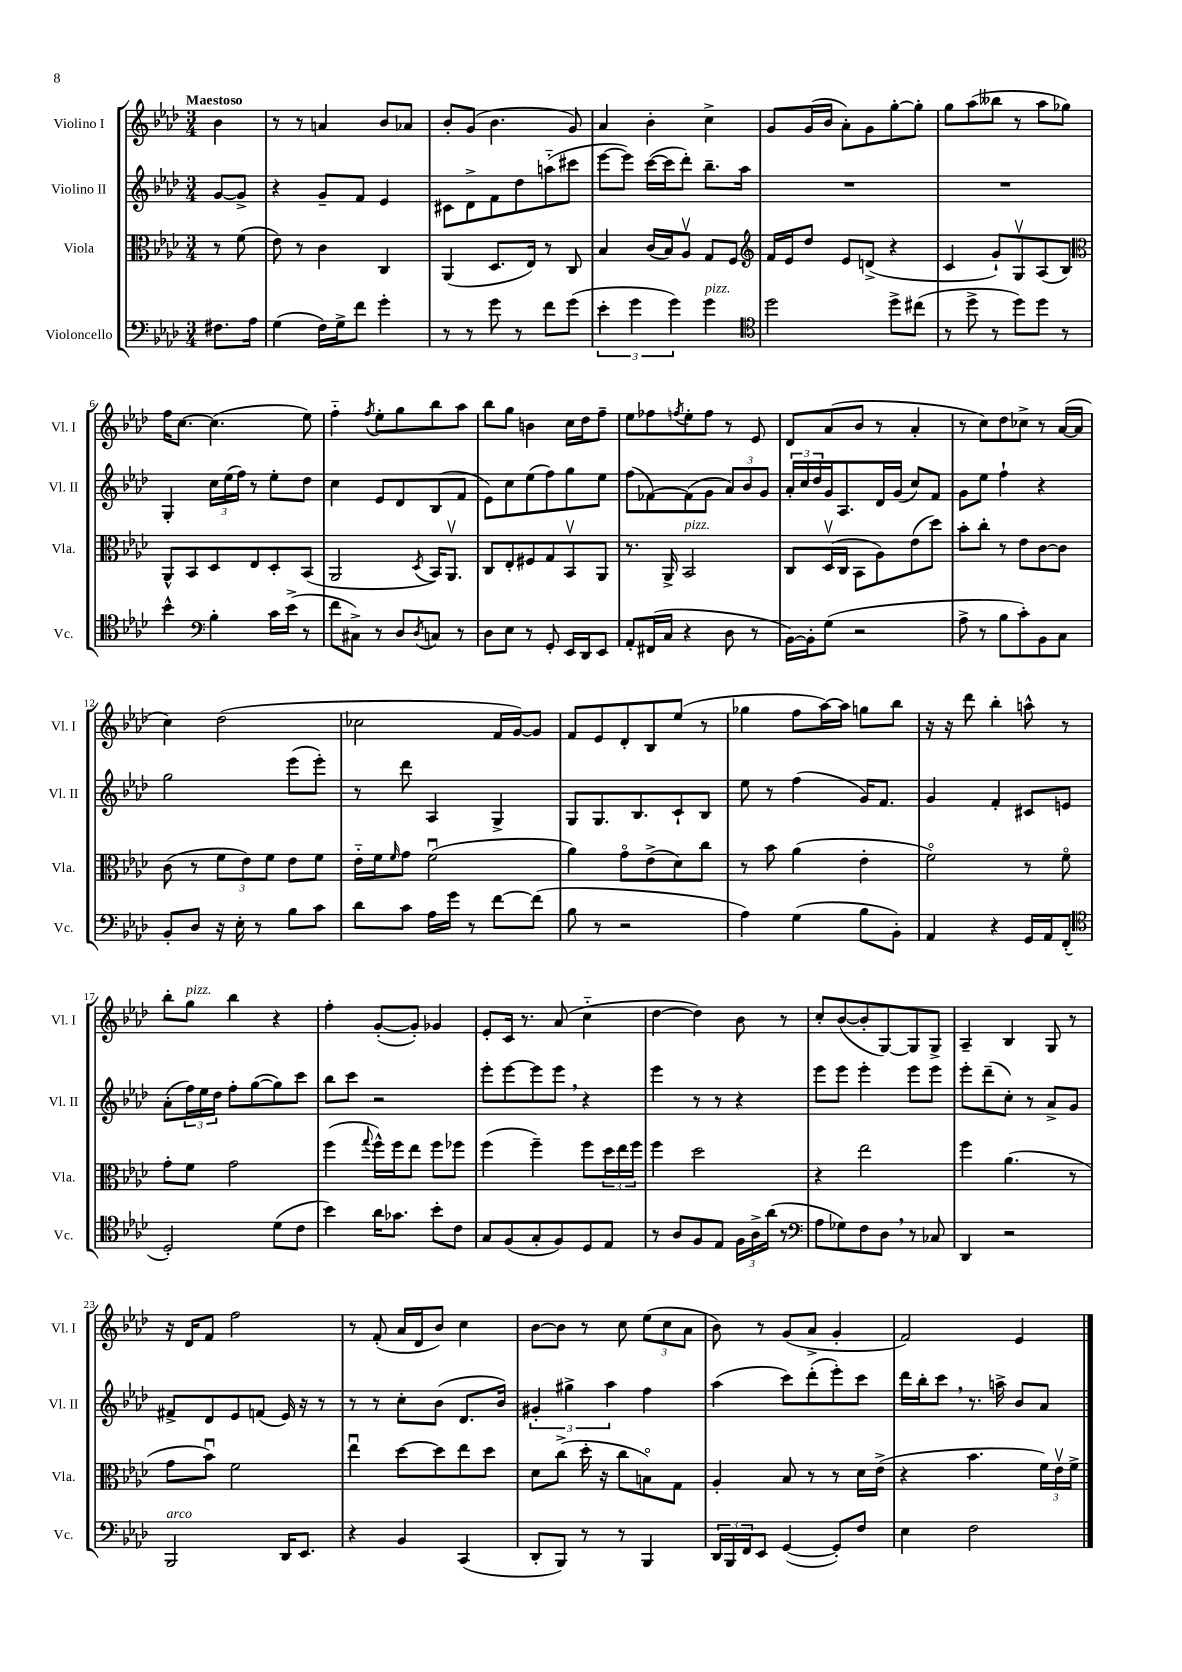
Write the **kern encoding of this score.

**kern	**kern	**kern	**kern
*staff4	*staff3	*staff2	*staff1
*clefF4	*clefC3	*clefG2	*clefG2
*k[b-e-a-d-]	*k[b-e-a-d-]	*k[b-e-a-d-]	*k[b-e-a-d-]
*M3/4	*M3/4	*M3/4	*M3/4
8.F#	8r	[8g	4b-
.	(8f	8g^]	.
16A-	.	.	.
=	=	=	=
(4G	8e-)	4r	8r
.	8r	.	8r
16F)	4c	8g~	4a
16G^	.	.	.
8f	.	8f	.
4g'	4C	4e-	8b-
.	.	.	8a-
=	=	=	=
8r	(4AA-	8c#	8b-'
8r	.	8d-^	(8g
8g	8.D-	8f	4.b-
8r	.	8dd-	.
.	16E-)	.	.
8f	8r	(8aa'~	.
(8g	8C	8ccc#	8g)
=	=	=	=
6e-'	4B-	[8eee-	4a-
.	.	8eee-])	.
6g	.	.	.
.	(16c	([16ccc	4b-'
.	16B-)	16ccc]	.
6g)	.	.	.
.	8A-v	8ddd-')	.
4g	8G	8.bb-~	4cc^
.	8F	.	.
.	.	16aa-	.
=	=	=	=
*clefC4	*clefG2	*	*
2dd-	16f	2.r	8g
.	16e-	.	.
.	8dd-	.	(16g
.	.	.	16b-
.	8e-	.	8a-')
.	(8d^	.	8g
8dd-^	4r	.	[8gg'
(8cc#	.	.	8gg']
=	=	=	=
8r	4c	2.r	8gg
8dd-^	.	.	(8aa-
8r	8g`)	.	8bb--
8dd-)	8Gv	.	8r
8dd-	(8A-	.	8aa-
8r	8B-)	.	8gg-)
=	=	=	=
*	*clefC3	*	*
4b-^^	8AA-^^	4G'	16ff
.	.	.	[8.cc
.	8BB-	.	.
*clefF4	*	*	*
4B-'	8D-	24cc	(4.cc]
.	.	(24ee-	.
.	.	24ff)	.
.	8E-	8r	.
16c	8D-'	8ee-'	.
(16e-^	.	.	.
8r	(8BB-	8dd-	8ee-)
=	=	=	=
8f	2AA-	4cc	4ff'~
8C#^)	.	.	.
.	.	.	8qff
8r	.	8e-	8ee-'
8D-	.	8d-	8gg
8qD-	8qD-	.	.
8C	16BB-)	(8B-	8bb-
.	8.AA-v	.	.
8r	.	8f	8aa-
=	=	=	=
8D-	8C	8e-)	8bb-
8E-	8E-'	8cc	8gg
8r	8F#	(8ee-	4b
8GG'	8G	8ff)	.
16EE-	8BB-v	8gg	16cc
16DD-	.	.	16dd-
8EE-	8AA-	8ee-	8ff~
=	=	=	=
8AA-'	8.r	(8ff	8ee-
(16FF#	.	[8f-)	8ff-
16C	16AA-^	.	.
.	.	.	8qff
4r	2BB-	(8f-]	8ee-'
.	.	8g	8ff
8D-	.	12a-)	8r
.	.	12b-	.
8r	.	.	8e-
.	.	12g	.
=	=	=	=
[16BB-)	8C	24a-'	8d-
.	.	24cc	.
16BB-']	.	.	.
.	.	24dd-	.
(8G	(16D-v	16g	(8a-
.	16C	8.A-	.
2r	8BB-	.	8b-
.	8A-)	16d-	8r
.	.	(16g	.
.	(8e-	8cc)	4a-'
.	8dd-)	8f	.
=	=	=	=
8A-^	8b-'	8g	8r
8r	8cc'	8ee-	8cc)
8B-	8r	4ff`	8dd-
8c')	8e-	.	8cc-^
8BB-	[8c	4r	8r
8C	8c]	.	([16a-
.	.	.	16a-]
=	=	=	=
8BB-'	(8c	2gg	4cc)
8D-	8r	.	.
16r	12f	.	(2dd-
16E-'	.	.	.
.	12e-)	.	.
8r	.	.	.
.	12f	.	.
8B-	8e-	(8eee-	.
8c	8f	8eee-')	.
=	=	=	=
8d-	16e-'~	8r	2cc-
.	16f	.	.
.	16qqf	.	.
8c	8g	8ddd-	.
16A-	(2fu	4A-	.
16g	.	.	.
8r	.	.	.
[8f	.	4G^	16f
.	.	.	[16g)
(8f]	.	.	8g]
=	=	=	=
8B-	4a-)	8G	8f
8r	.	8.G	8e-
2r	8go	.	8d-'
.	.	8.B-	.
.	(8e-^	.	8B-
.	8d-)	8c`	(8ee-
.	8cc	8B-	8r
=	=	=	=
4A-)	8r	8ee-	4gg-
.	8b-	8r	.
(4G	(4a-	(4ff	8ff
.	.	.	[16aa-)
.	.	.	16aa-]
8B-	4e-'	16g)	8gg
.	.	8.f	.
8BB-')	.	.	8bb-
=	=	=	=
4AA-	2fo)	4g	16r
.	.	.	16r
.	.	.	8ddd-
4r	.	4f'	4bb-'
16GG	8r	8c#	8aa^^
16AA-	.	.	.
(8FF'	8fo	8e	8r
=	=	=	=
*clefC4	*	*	*
2D-')	8g'	(8a-'	8bb-'
.	8f	24ff)	8gg
.	.	24ee-	.
.	.	24dd-	.
.	2g	8ff'	4bb-
.	.	([8gg	.
(8d-	.	8gg])	4r
8c	.	8ccc	.
=	=	=	=
4b-)	(4ff	8bb-	4ff'
.	.	8ccc	.
.	8qqgg	.	.
16a-	16ff^^)	2r	([8g'
8.g-	16ff	.	.
.	8ee-	.	8g'])
8b-'	8ff	.	4g-
8c	8ff-	.	.
=	=	=	=
8G	(4ff	8eee-'	8e-'
(8F	.	[8eee-	16c
.	.	.	8.r
8G'	4ff~)	8eee-]	.
8F)	.	8eee-	(8a-
8D-	8ff	4r	4cc'~
8E-	24dd-	.	.
.	24ee-	.	.
.	24ff	.	.
=	=	=	=
8r	4ff	4eee-	[4dd-
8A-	.	.	.
8F	2dd-	8r	4dd-])
8E-	.	8r	.
24F	.	4r	8b-
24A-^	.	.	.
(24a-	.	.	.
8r	.	.	8r
=	=	=	=
*clefF4	*	*	*
8A-	4r	8eee-	8cc'
8G-)	.	8eee-	([8b-
8F	2ee-	4eee-'	8b-']
8D-	.	.	[8G)
8r	.	8eee-	8G]
8C-	.	8eee-	8G^
=	=	=	=
4DD-	4ff	8eee-'	4A-~
.	.	(8ddd-~	.
2r	(4.a-	8cc')	4B-
.	.	8r	.
.	.	8a-^	8G
.	8r	8g	8r
=	=	=	=
2BBB-	8g	8f#^	16r
.	.	.	16d-
.	8b-u)	8d-	8f
.	2f	8e-	2ff
.	.	(8f	.
16DD-	.	16e-)	.
8.EE-	.	16r	.
.	.	8r	.
=	=	=	=
4r	4ee-u	8r	8r
.	.	8r	(8f'
4BB-	[8dd-	8cc'	16a-
.	.	.	16d-
.	8dd-]	(8b-	8b-)
(4CC	8ee-	8.d-	4cc
.	8dd-	.	.
.	.	16b-)	.
=	=	=	=
8DD-'	8d-	6g#'	[8b-
8BBB-)	(8cc^	.	8b-]
.	.	6gg#^	.
8r	16dd-'	.	8r
.	16r	.	.
.	.	6aa-	.
8r	8cc	.	8cc
4BBB-	8Bo)	4ff	(12ee-
.	.	.	12cc
.	8G	.	.
.	.	.	12a-
=	=	=	=
24DD-	4A-'	(4aa-	8b-)
24BBB-	.	.	.
24FF	.	.	.
8EE-	.	.	8r
([4GG	8B-	8ccc)	(8g
.	8r	(8ddd-'	8a-^
8GG'])	8r	8eee-')	4g'
8F	16d-	8ccc	.
.	(16e-^	.	.
=	=	=	=
4E-	4r	16ddd-	2f)
.	.	16bb-'	.
.	.	8ccc	.
2F	4.b-	8.r	.
.	.	16aa^	.
.	.	8b-	4e-
.	24f)	8a-	.
.	24e-v	.	.
.	24f^	.	.
==	==	==	==
*-	*-	*-	*-
